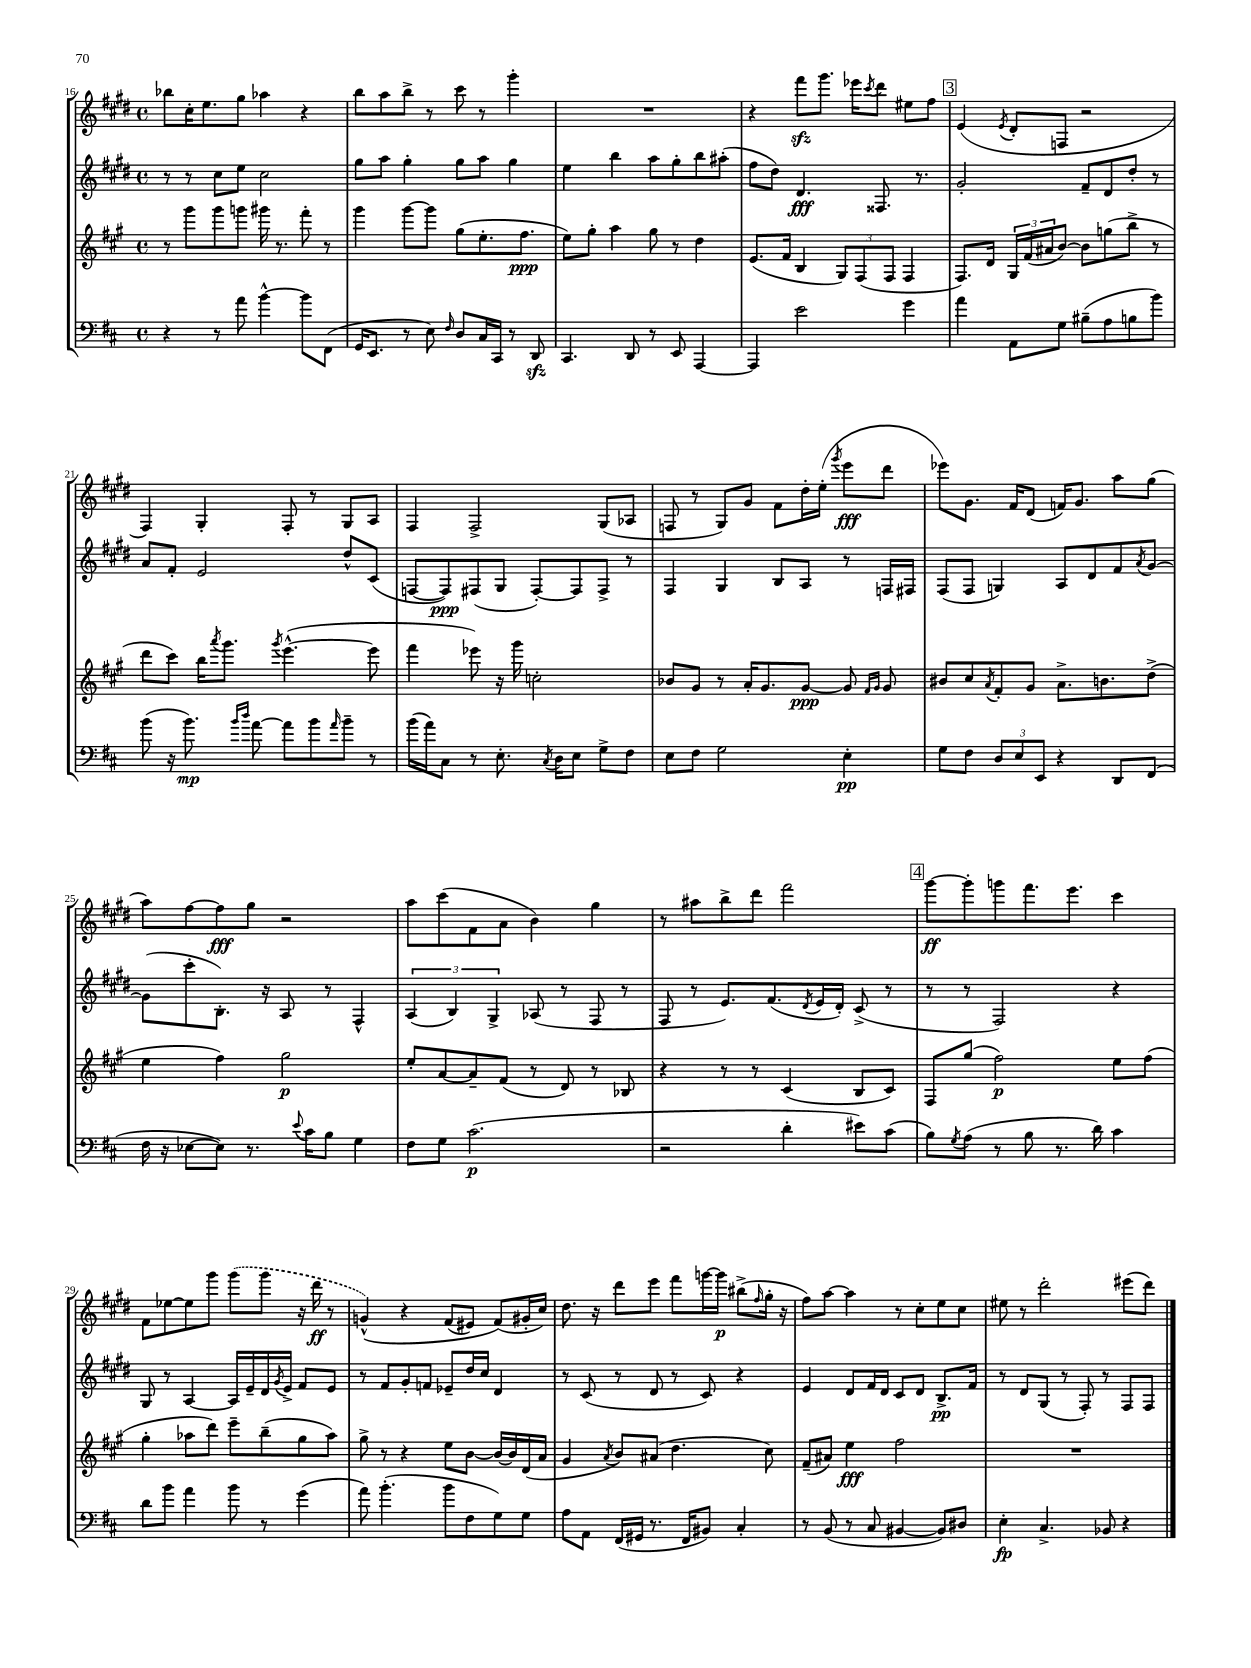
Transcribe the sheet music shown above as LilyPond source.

<<
\new StaffGroup <<
\new Staff = "s0" {
    \clef treble \key e \major \defaultTimeSignature \time 4/4
    bes''8 cis''16-. e''8. gis''8 aes''4 r4 |
    b''8 a''8 b''8-> r8 cis'''8 r8 gis'''4-. |
    R1 |
    r4 fis'''8\sfz gis'''8. ees'''16 \acciaccatura { cis'''8 } dis'''8 eis''8 fis''8 |
    \mark \markup { \box "3" } e'4( \acciaccatura { e'8 } dis'8-. f8 r2 |
    fis4) gis4-. fis8-. r8 gis8 a8 |
    fis4 fis2-> gis8( aes8 |
    f8 r8 gis8) gis'8 fis'8 dis''16-. e''16-.( \acciaccatura { gis'''8 } e'''8\fff dis'''8 |
    ees'''8) gis'8. fis'16 dis'8( f'16) gis'8. a''8 gis''8( |
    a''8) fis''8~ fis''8\fff gis''8 r2 |
    a''8 cis'''8( fis'8 a'8 b'4) gis''4 |
    r8 ais''8 b''8-> dis'''8 fis'''2 |
    \mark \markup { \box "4" } gis'''8~\ff gis'''8-. g'''8 fis'''8. e'''8. cis'''4 |
    fis'8 ees''8~ ees''8 gis'''8 \once \slurDashed gis'''8( gis'''8 r16 dis'''16\ff r8 |
    g'4-^)\( r4 fis'8( eis'8) fis'8(\) gis'16-. cis''16) |
    dis''8. r16 dis'''8 e'''8 fis'''8 g'''16~ g'''16\p bis''8->( \grace { fis''16 } gis''16-. r16 |
    fis''8) a''8~ a''4 r8 cis''8-. e''8 cis''8 |
    eis''8 r8 dis'''2-. eis'''8( dis'''8) \bar "|." |
}
\new Staff = "s1" {
    \clef treble \key e \major \defaultTimeSignature \time 4/4
    r8 r8 cis''8 e''8 cis''2 |
    gis''8 a''8 gis''4-. gis''8 a''8 gis''4 |
    e''4 b''4 a''8 gis''8-. b''8 ais''8-.( |
    fis''8 dis''8) dis'4.\fff fisis8. r8. |
    \mark \markup { \box "3" } gis'2-. fis'8-- dis'8 dis''8-. r8 |
    a'8 fis'8-. e'2 dis''8-^ cis'8( |
    f8~ f8\ppp) fis8( gis8 fis8~-.) fis8 fis8-> r8 |
    fis4 gis4 b8 a8 r8 f16 fis16 |
    fis8( fis8 g4) a8 dis'8 fis'8 \acciaccatura { a'8 } gis'8~ |
    gis'8( cis'''8-. b8.-.) r16 a8 r8 fis4-^ |
    \tuplet 3/2 { a4( b4) gis4-> } aes8( r8 fis8 r8 |
    fis8 r8 e'8.) fis'8.( \acciaccatura { dis'8 } e'16 dis'16-.) cis'8->( r8 |
    \mark \markup { \box "4" } r8 r8 fis2) r4 |
    gis8 r8 a4~ a16 e'16-- dis'16 \acciaccatura { gis'8 } e'16-> fis'8 e'8 |
    r8 fis'8 gis'8-. f'8 ees'8-- dis''16 cis''16 dis'4 |
    r8 cis'8( r8 dis'8 r8 cis'8) r4 |
    e'4 dis'8 fis'16 dis'16 cis'8 dis'8 b8.->\pp fis'16 |
    r8 dis'8 gis8( r8 fis8-.) r8 fis8 fis8 \bar "|." |
}
\new Staff = "s2" {
    \clef treble \key a \major \defaultTimeSignature \time 4/4
    r8 gis'''8 gis'''8 g'''8 gis'''16 r8. fis'''8-. r8 |
    gis'''4 gis'''8~ gis'''8 gis''8( e''8.-. fis''8.\ppp |
    e''8) gis''8-. a''4 gis''8 r8 d''4 |
    e'8.( fis'16 b4 \tuplet 3/2 { gis8) fis8( fis8 } fis4 |
    \mark \markup { \box "3" } fis8.) d'16 \tuplet 3/2 { gis16 fis'16( ais'16 } b'8~) b'8 g''8( b''8-> r8 |
    d'''8 cis'''8) b''16 \acciaccatura { a'''8 } gis'''8. \acciaccatura { gis'''8 } e'''4.~-^( e'''8 |
    fis'''4 ees'''8) r16 gis'''16 c''2-. |
    bes'8 gis'8 r8 a'16-. gis'8. gis'8~\ppp gis'8 \grace { fis'16 gis'16 } gis'8 |
    bis'8 cis''8 \acciaccatura { a'8 } fis'8-. gis'8 a'8.-> b'8. d''8->( |
    e''4 fis''4) gis''2\p |
    e''8-. a'8~ a'8-- fis'8( r8 d'8) r8 bes8 |
    r4 r8 r8 cis'4( b8 cis'8) |
    \mark \markup { \box "4" } fis8 gis''8( fis''2\p) e''8 fis''8( |
    gis''4-. aes''8 d'''8) e'''8-- b''8--( gis''8 aes''8) |
    gis''8-> r8 r4 e''8 b'8~ b'16~ b'16 d'16( a'16 |
    gis'4 \acciaccatura { a'8 } b'8) ais'8( d''4. cis''8) |
    fis'8--( ais'8) e''4\fff fis''2 |
    R1 \bar "|." |
}
\new Staff = "s3" {
    \clef bass \key d \major \defaultTimeSignature \time 4/4
    r4 r8 a'8 b'4~-^ b'8 fis,8( |
    g,16 e,8. r8 e8) \grace { fis16 } d8 cis16 cis,16 r8 d,8\sfz |
    cis,4. d,8 r8 e,8 a,,4~ |
    a,,4 e'2 g'4 |
    \mark \markup { \box "3" } a'4 a,8 g8 bis8--( a8 b8 b'8) |
    b'8( r16 b'8.\mp) \grace { b'16 d''16 } a'8~ a'8 b'8 \grace { a'16 } b'8-- r8 |
    b'16( a'16) cis8 r8 e8.-. \acciaccatura { cis8 } d16 e8 g8-> fis8 |
    e8 fis8 g2 e4-.\pp |
    g8 fis8 \tuplet 3/2 { d8 e8 e,8 } r4 d,8 fis,8( |
    fis16 r16 ees8~ ees8) r8. \appoggiatura { e'8 } cis'16 b8 g4 |
    fis8 g8 cis'2.\p( |
    r2 d'4-. eis'8) cis'8( |
    \mark \markup { \box "4" } b8) \acciaccatura { g8 } a8( r8 b8 r8. d'16) cis'4 |
    d'8 b'8 a'4 b'8 r8 g'4( |
    a'8) b'4.-.( b'8 fis8 g8) g8 |
    a8 a,8 fis,16( gis,16 r8. fis,16 bis,8) cis4-. |
    r8 b,8( r8 cis8 bis,4~ bis,8) dis8 |
    e4-.\fp cis4.-> bes,8 r4 \bar "|." |
}
>>
>>
\layout { \context { \Score currentBarNumber = #16 } }
